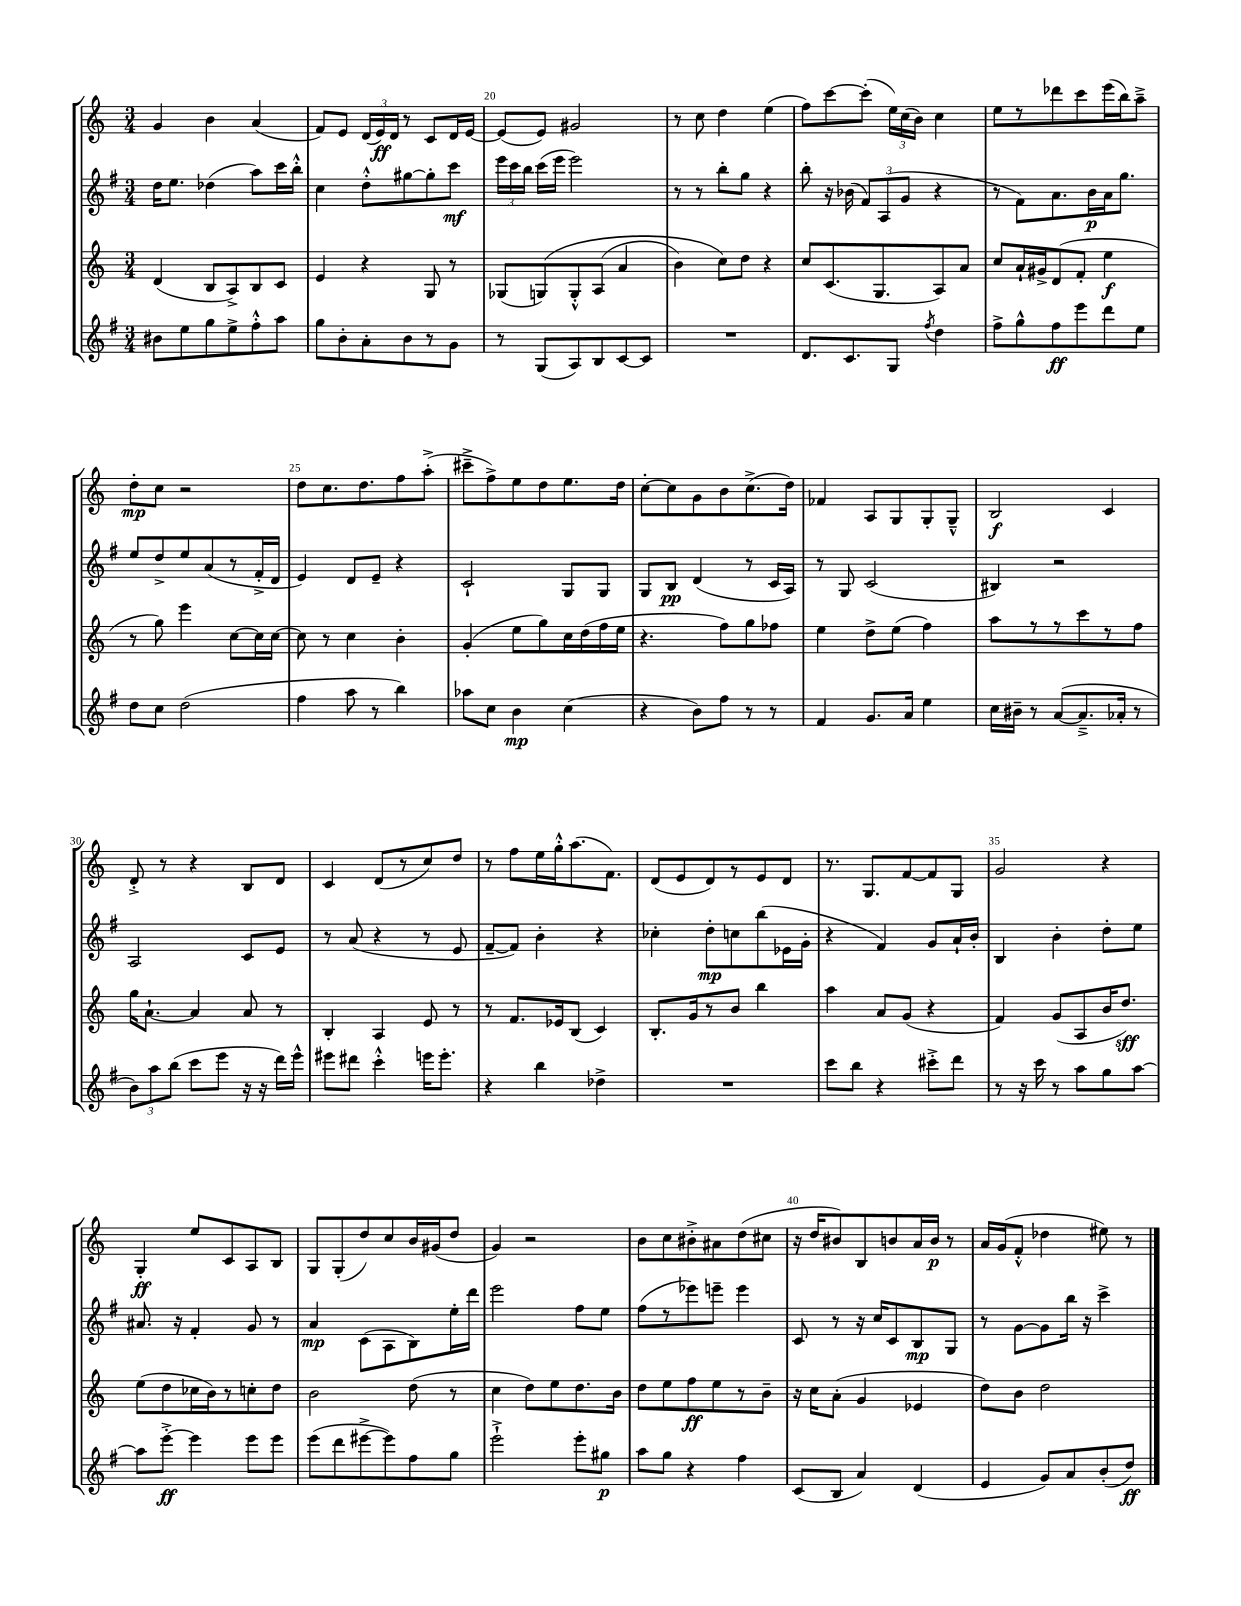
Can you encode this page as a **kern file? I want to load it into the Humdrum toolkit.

**kern	**dynam	**kern	**dynam	**kern	**dynam	**kern	**dynam
*part4	*part4	*part3	*part3	*part2	*part2	*part1	*part1
*staff4	*staff4	*staff3	*staff3	*staff2	*staff2	*staff1	*staff1
*clefG2	*	*clefG2	*	*clefG2	*	*clefG2	*
*k[f#]	*	*k[]	*	*k[f#]	*	*k[]	*
*M3/4	*	*M3/4	*	*M3/4	*	*M3/4	*
=18	=18	=18	=18	=18	=18	=18	=18
8b#X\L	.	(4d/	.	16dd\KL	.	4g/	.
.	.	.	.	8.ee\J	.	.	.
8ee\	.	.	.	.	.	.	.
8gg\	.	8B/L	.	(4dd-X\	.	4b\	.
8ee^\	.	8A^/)	.	.	.	.	.
8ff#'^^\	.	8B/	.	8aa\L)	.	(4a/	.
8aa\J	.	8c/J	.	16ccc\L	.	.	.
.	.	.	.	16bb'^^\JJ	.	.	.
=19	=19	=19	=19	=19	=19	=19	=19
8gg\L	.	4e/	.	4cc\	.	8f/L)	.
8b'\	.	.	.	.	.	8e/J	.
8a'\	.	4r	.	8dd'^^\L	.	(24d/LL	.
.	.	.	.	.	.	24e/)	ff
.	.	.	.	.	.	24d/JJ	.
8b\	.	.	.	[8gg#X\	.	8r	.
8r	.	8G/	.	8gg#'\]	.	8c/L	.
8g\J	.	8r	.	8ccc\J	mf	16d/L	.
.	.	.	.	.	.	[16e/JJ	.
=20	=20	=20	=20	=20	=20	=20	=20
8r	.	(8G-X/L	.	24eee\LL	.	(8e/L]	.
.	.	.	.	24ccc\	.	.	.
.	.	.	.	24bb\JJ	.	.	.
(8G/L	.	(8Gn/)	.	(16ccc\LL	.	8e/J)	.
.	.	.	.	16eee\JJ	.	.	.
8A/)	.	8G'^^/	.	2eee\)	.	2g#X/	.
8B/	.	(8A/J	.	.	.	.	.
[8c/	.	4a/	.	.	.	.	.
8c/J]	.	.	.	.	.	.	.
=21	=21	=21	=21	=21	=21	=21	=21
2.r	.	4b\)	.	8r	.	8r	.
.	.	.	.	8r	.	8cc\	.
.	.	8cc\L)	.	8bb'\L	.	4dd\	.
.	.	8dd\J	.	8gg\J	.	.	.
.	.	4r	.	4r	.	(4ee\	.
=22	=22	=22	=22	=22	=22	=22	=22
8.d/L	.	8cc/L	.	8bb'\	.	8ff\L)	.
.	.	(8.c/	.	16r	.	[8ccc\	.
8.c/	.	.	.	(16b-X\	.	.	.
.	.	.	.	12f#/L)	.	(8ccc'\J]	.
.	.	8.G/	.	.	.	.	.
.	.	.	.	(12A/	.	.	.
8G/J	.	.	.	.	.	24ee\LL)	.
.	.	.	.	12g/J	.	(24cc\	.
.	.	.	.	.	.	24b\JJ)	.
8qff#/	.	.	.	.	.	.	.
4dd\	.	8A/)	.	4r	.	4cc\	.
.	.	8a/J	.	.	.	.	.
=23	=23	=23	=23	=23	=23	=23	=23
8ff#^\L	.	8cc/L	.	8r	.	8ee\L	.
8gg^^\	.	16a`/L	.	8f#\L)	.	8r	.
.	.	16g#X^/J	.	.	.	.	.
8ff#\	ff	(8d/	.	8.a\	.	8ddd-X\	.
8eee\	.	8f'/J	.	.	.	8ccc\	.
.	.	.	.	16b\L	p	.	.
8ddd\	.	4ee\	f	16a\J	.	(16eee\L	.
.	.	.	.	8.gg\J	.	16bb\J)	.
8ee\J	.	.	.	.	.	8aa~^\J	.
!!LO:LB:g=z
=24	=24	=24	=24	=24	=24	=24	=24
8dd\L	.	8r	.	8ee/L	.	8dd'\L	mp
8cc\J	.	8gg\)	.	8dd^/	.	8cc\J	.
(2dd\	.	4eee\	.	8ee/	.	2r	.
.	.	.	.	(8a/	.	.	.
.	.	[8cc\L	.	8r	.	.	.
.	.	16cc\L]	.	16f#'^/L	.	.	.
.	.	[16cc\JJ	.	16d/JJ	.	.	.
=25	=25	=25	=25	=25	=25	=25	=25
4ff#\	.	8cc\]	.	4e/)	.	8dd\L	.
.	.	8r	.	.	.	8.cc\	.
8aa\	.	4cc\	.	8d/L	.	.	.
.	.	.	.	.	.	8.dd\	.
8r	.	.	.	8e~/J	.	.	.
4bb\)	.	4b'\	.	4r	.	8ff\	.
.	.	.	.	.	.	(8aa'^\J	.
=26	=26	=26	=26	=26	=26	=26	=26
8aa-X\L	.	(4g'/	.	2c`/	.	8ccc#X~^\L	.
8cc\J	.	.	.	.	.	8ff^\)	.
4b\	mp	8ee\L	.	.	.	8ee\	.
.	.	8gg\)	.	.	.	8dd\	.
(4cc\	.	16cc\L	.	8G/L	.	8.ee\	.
.	.	(16dd\	.	.	.	.	.
.	.	16ff\	.	8G/J	.	.	.
.	.	16ee\JJ	.	.	.	16dd\Jk	.
=27	=27	=27	=27	=27	=27	=27	=27
4r	.	4.r	.	8G/L	.	[8cc'\L	.
.	.	.	.	8B/J	pp	8cc\]	.
8b\L)	.	.	.	(4d/	.	8g\	.
8ff#\J	.	8ff\L)	.	.	.	8b\	.
8r	.	8gg\	.	8r	.	(8.cc^\	.
8r	.	8ff-X\J	.	16c/LL	.	.	.
.	.	.	.	16A/JJ)	.	16dd\Jk)	.
=28	=28	=28	=28	=28	=28	=28	=28
4f#/	.	4ee\	.	8r	.	4f-X/	.
.	.	.	.	8G/	.	.	.
8.g/L	.	8dd^\L	.	(2c/	.	8A/L	.
.	.	(8ee\J	.	.	.	8G/	.
16a/Jk	.	.	.	.	.	.	.
4ee\	.	4ff\)	.	.	.	8G'/	.
.	.	.	.	.	.	8G~^^/J	.
=29	=29	=29	=29	=29	=29	=29	=29
16cc\LL	.	8aa\L	.	4B#X/)	.	2B/	f
16b#X~\JJ	.	.	.	.	.	.	.
8r	.	8r	.	.	.	.	.
([8a/L	.	8r	.	2r	.	.	.
8.a~^/]	.	8ccc\	.	.	.	.	.
.	.	8r	.	.	.	4c/	.
16a-X'/Jk	.	.	.	.	.	.	.
8r	.	8ff\J	.	.	.	.	.
!!LO:LB:g=z
=30	=30	=30	=30	=30	=30	=30	=30
12b\L)	.	16gg\KL	.	2A/	.	8d'^/	.
.	.	[8.a`\J	.	.	.	.	.
12aa\	.	.	.	.	.	.	.
.	.	.	.	.	.	8r	.
(12bb\J	.	.	.	.	.	.	.
8ccc\L	.	4a/]	.	.	.	4r	.
8eee\J	.	.	.	.	.	.	.
16r	.	8a/	.	8c/L	.	8B/L	.
16r	.	.	.	.	.	.	.
16ddd\LL)	.	8r	.	8e/J	.	8d/J	.
16eee^^\JJ	.	.	.	.	.	.	.
=31	=31	=31	=31	=31	=31	=31	=31
8eee#X\L	.	4B'/	.	8r	.	4c/	.
8ddd#X\J	.	.	.	(8a/	.	.	.
4ccc'^^\	.	4A/	.	4r	.	(8d/L	.
.	.	.	.	.	.	8r	.
16eeen\KL	.	8e/	.	8r	.	8cc/)	.
8.eee'\J	.	.	.	.	.	.	.
.	.	8r	.	8e/	.	8dd/J	.
=32	=32	=32	=32	=32	=32	=32	=32
4r	.	8r	.	[8f#~/L	.	8r	.
.	.	8.f/L	.	8f#/J])	.	8ff\L	.
4bb\	.	.	.	4b'\	.	16ee\L	.
.	.	16e-X/k	.	.	.	16gg'^^\J	.
.	.	(8B/J	.	.	.	(8.aa\	.
4dd-X^\	.	4c/)	.	4r	.	.	.
.	.	.	.	.	.	8.f\J)	.
=33	=33	=33	=33	=33	=33	=33	=33
2.r	.	8.B'/L	.	4cc-X'\	.	(8d/L	.
.	.	.	.	.	.	8e/	.
.	.	16g/k	.	.	.	.	.
.	.	8r	.	8dd'\L	mp	8d/)	.
.	.	8b/J	.	8ccn\	.	8r	.
.	.	4bb\	.	(8bb\	.	8e/	.
.	.	.	.	16e-X\L	.	8d/J	.
.	.	.	.	16g'\JJ	.	.	.
=34	=34	=34	=34	=34	=34	=34	=34
8ccc\L	.	4aa\	.	4r	.	8.r	.
8bb\J	.	.	.	.	.	.	.
.	.	.	.	.	.	8.G/L	.
4r	.	8a/L	.	4f#/)	.	.	.
.	.	(8g/J	.	.	.	[8f/	.
8ccc#X'^\L	.	4r	.	8g/L	.	8f/]	.
8ddd\J	.	.	.	16a`/L	.	8G/J	.
.	.	.	.	16b'/JJ	.	.	.
=35	=35	=35	=35	=35	=35	=35	=35
8r	.	4f/)	.	4B/	.	2g/	.
16r	.	.	.	.	.	.	.
16ccc\	.	.	.	.	.	.	.
8r	.	(8g/L	.	4b'\	.	.	.
8aa\L	.	8A/	.	.	.	.	.
8gg\	.	16b/K	.	8dd'\L	.	4r	.
.	.	8.dd/J)	sff	.	.	.	.
[8aa\J	.	.	.	8ee\J	.	.	.
!!LO:LB:g=z
=36	=36	=36	=36	=36	=36	=36	=36
8aa\L]	.	(8ee\L	.	8.a#X/	.	4G'/	ff
[8eee'^\J	ff	8dd\	.	.	.	.	.
.	.	.	.	16r	.	.	.
4eee\]	.	16cc-X\L	.	4f#'/	.	8ee/L	.
.	.	16b\J)	.	.	.	.	.
.	.	8r	.	.	.	8c/	.
8eee\L	.	8ccn'\	.	8g/	.	8A/	.
8eee\J	.	8dd\J	.	8r	.	8B/J	.
=37	=37	=37	=37	=37	=37	=37	=37
(8eee\L	.	2b\	.	4a/	mp	8G/L	.
8ddd\	.	.	.	.	.	(8G'/	.
[8eee#X^\	.	.	.	(8c\L	.	8dd/)	.
8eee#\])	.	.	.	8A\	.	8cc/	.
8ff#\	.	(8dd\	.	8B\)	.	16b/L	.
.	.	.	.	.	.	(16g#X/J	.
8gg\J	.	8r	.	16ee'\L	.	8dd/J	.
.	.	.	.	16ddd\JJ	.	.	.
=38	=38	=38	=38	=38	=38	=38	=38
2eee`^\	.	4cc\	.	2eee\	.	4g/)	.
.	.	8dd\L)	.	.	.	2r	.
.	.	8ee\	.	.	.	.	.
8eee'\L	.	8.dd\	.	8ff#\L	.	.	.
8gg#X\J	p	.	.	8ee\J	.	.	.
.	.	16b\Jk	.	.	.	.	.
=39	=39	=39	=39	=39	=39	=39	=39
8aa\L	.	8dd\L	.	(8ff#\L	.	8b\L	.
8gg\J	.	8ee\	.	8r	.	8cc\	.
4r	.	8ff\	ff	8eee-X\)	.	8b#X'^\	.
.	.	8ee\	.	8eeen~\J	.	8a#X\	.
4ff#\	.	8r	.	4eee\	.	(8dd\	.
.	.	8b~\J	.	.	.	8cc#X\J	.
=40	=40	=40	=40	=40	=40	=40	=40
(8c/L	.	16r	.	8c/	.	16r	.
.	.	16cc\KL	.	.	.	16dd/KL	.
8B/J	.	(8a'\J	.	8r	.	8b#X/)	.
4a/)	.	4g/	.	16r	.	8B/	.
.	.	.	.	16cc/KL	.	.	.
.	.	.	.	8c/	.	8bn/	.
(4d/	.	4e-X/	.	8B/	mp	16a/L	.
.	.	.	.	.	.	16b/JJ	p
.	.	.	.	8G/J	.	8r	.
=41	=41	=41	=41	=41	=41	=41	=41
4e/	.	8dd\L)	.	8r	.	16a/LL	.
.	.	.	.	.	.	(16g/J	.
.	.	8b\J	.	[8g\L	.	8f'^^/J	.
8g/L)	.	2dd\	.	8g\]	.	4dd-X\	.
8a/	.	.	.	16bb\Jk	.	.	.
.	.	.	.	16r	.	.	.
(8b'/	.	.	.	4ccc^\	.	8ee#X\)	.
8dd/J)	ff	.	.	.	.	8r	.
==	==	==	==	==	==	==	==
*-	*-	*-	*-	*-	*-	*-	*-
